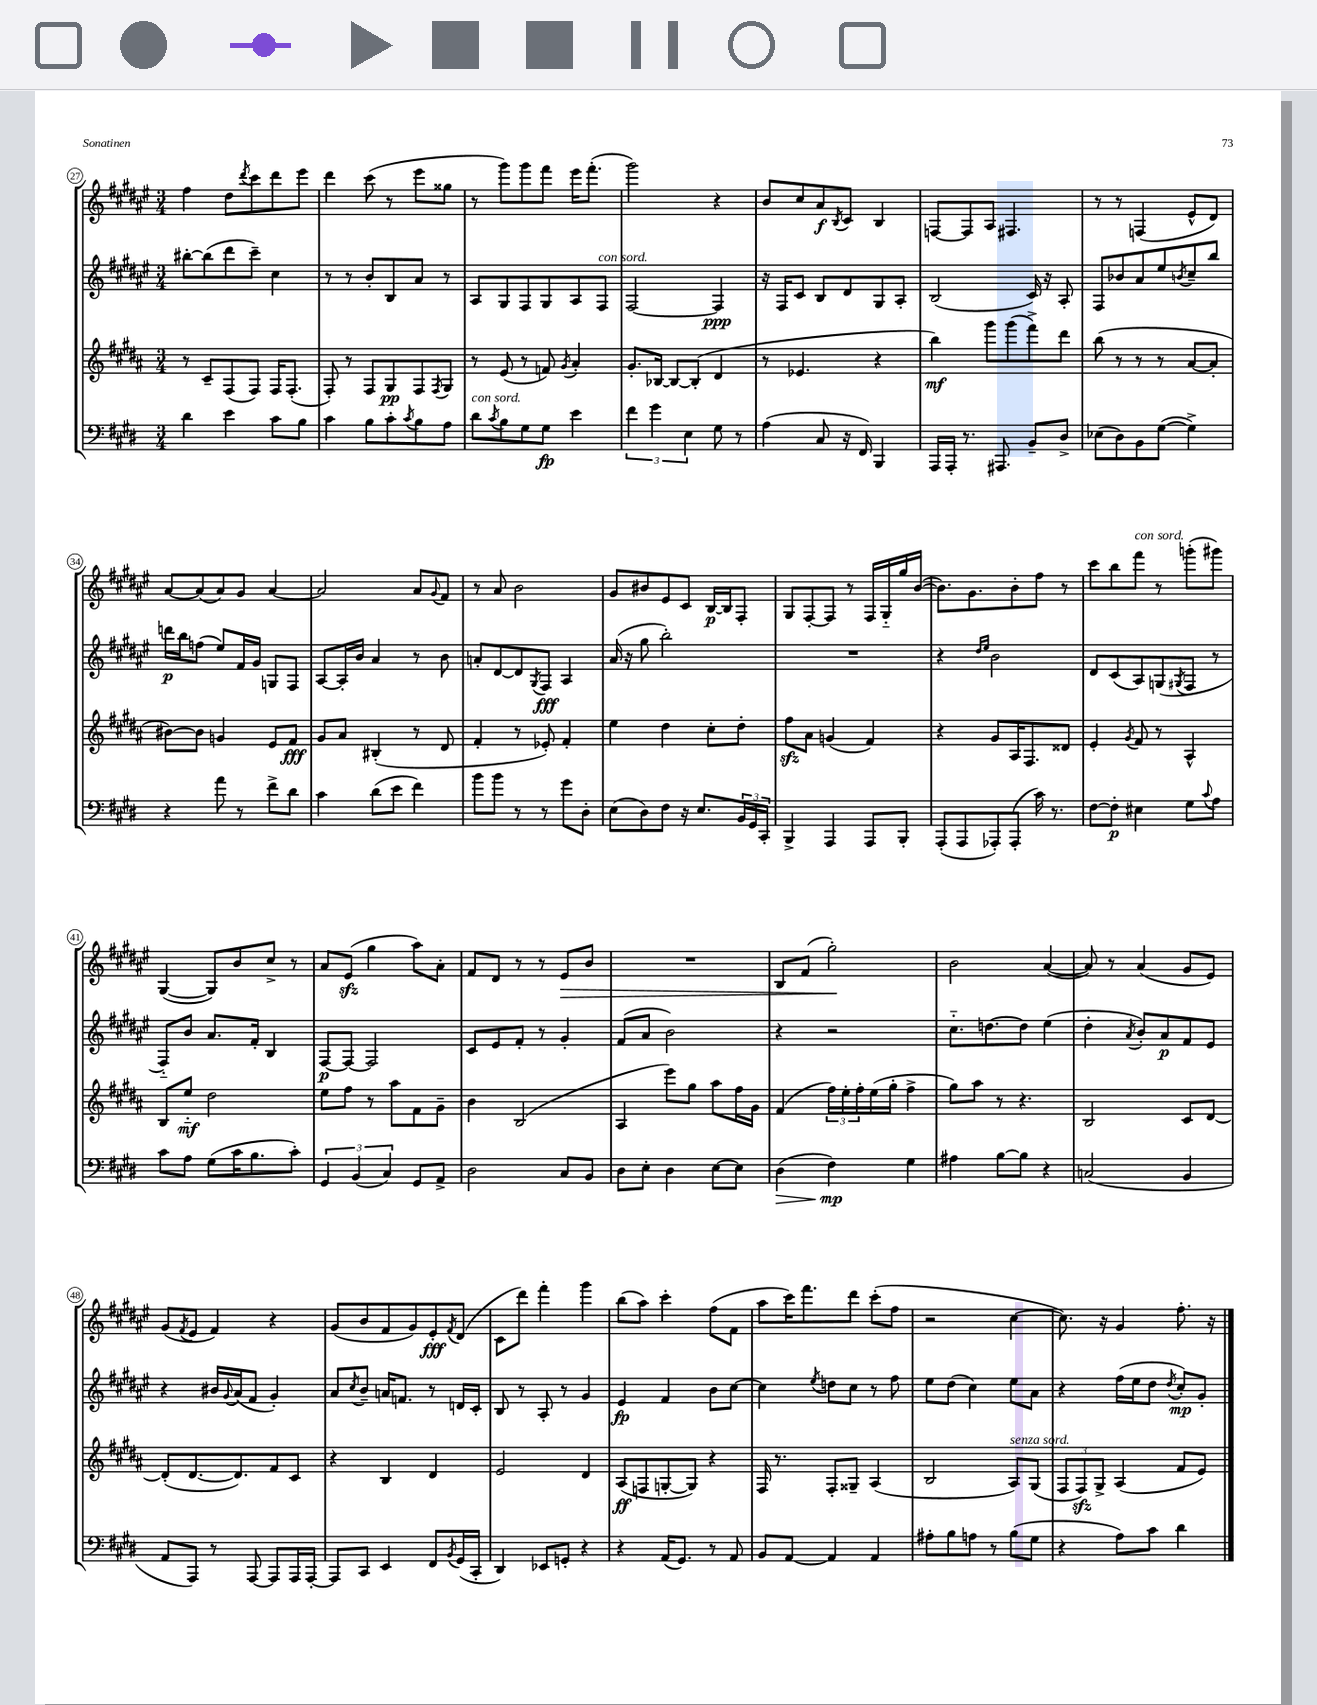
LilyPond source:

<<
\new StaffGroup <<
\new Staff = "s0" {
    \clef treble \key fis \major \numericTimeSignature \time 3/4
    fis''4 dis''8 \acciaccatura { dis'''8 } cis'''8 dis'''8 eis'''8 |
    dis'''4 cis'''8( r8 eis'''8 gisis''8 |
    r8 gis'''8) gis'''8 fis'''8 eis'''16 fis'''8.-.( |
    gis'''2) r4 |
    b'8 cis''8 ais'8\f \acciaccatura { b8 } cis'8 b4 |
    f8~ f8 ais8 fis4. |
    r8 r8 f4( eis'8-^ dis'8) |
    ais'8~ ais'8( ais'8) gis'8 ais'4~ |
    ais'2 ais'8 \appoggiatura { gis'8 } fis'8 |
    r8 ais'8 b'2 |
    gis'8 bis'8 eis'8 cis'8 b16~\p b16 fis8-. |
    gis8 fis8~-. fis8 r8 fis16 gis16-_ gis''16 b'16~( |
    b'8.) gis'8. b'8-. fis''8 r8 |
    cis'''8 b''8 fis'''8^\markup { \italic "con sord." } r8 g'''8-.( gis'''8) |
    gis4~( gis8) b'8 cis''8-> r8 |
    ais'8 eis'8\sfz( gis''4 ais''8) ais'8-. |
    fis'8 dis'8 r8 r8 eis'8\> b'8 |
    R2. |
    b8 fis'8( gis''2-.\!) |
    b'2 ais'4~( |
    ais'8) r8 ais'4( gis'8 eis'8) |
    gis'8( \acciaccatura { fis'8 } eis'8 fis'4) r4 |
    gis'8( b'8 fis'8 gis'8) eis'8-.\fff \acciaccatura { fis'8 } dis'8( |
    cis'8 dis'''8) fis'''4-. gis'''4 |
    b''8( ais''8) cis'''4-. fis''8( fis'8 |
    ais''8 cis'''16) fis'''8. dis'''8 cis'''8-.( fis''8 |
    r2 cis''4~ |
    cis''8.) r16 gis'4 fis''8.-. r16 \bar "|." |
}
\new Staff = "s1" {
    \clef treble \key fis \major \numericTimeSignature \time 3/4
    bis''8~-. bis''8( dis'''8 cis'''8--) cis''4 |
    r8 r8 b'8-. b8 ais'8 r8 |
    ais8 gis8 fis8 gis8 ais8 fis8^\markup { \italic "con sord." } |
    fis2~ fis4\ppp |
    r16 fis16 cis'8 b8 dis'8 gis8 ais8-. |
    b2( cis'16) r16 ais8-. |
    fis8 bes'8 ais'8 eis''8 \acciaccatura { b'8 } cis''8-- b''8 |
    d'''16\p b''16 f''8( eis''8) fis'16 gis'16 g8 fis8 |
    ais8~ ais16-. b'16 ais'4 r8 b'8 |
    a'8-. dis'8~ dis'8 \acciaccatura { gis8 } fis8\fff ais4 |
    ais'16( r16 gis''8 b''2-.) |
    R2. |
    r4 \grace { dis''16 eis''16 } b'2 |
    dis'8 cis'8( ais8) g8( \acciaccatura { gis8 } fis8 r8 |
    fis8-_) b'8 ais'8. fis'16-. b4 |
    fis8~\p fis8~ fis2 |
    cis'8 eis'8 fis'8-. r8 gis'4-. |
    fis'8( ais'8 b'2) |
    r4 r2 |
    cis''8.-_ d''8.~ d''8 eis''4( |
    dis''4-. \acciaccatura { ais'8 } b'8-.) ais'8\p fis'8 eis'8 |
    r4 bis'16 \appoggiatura { gis'8 } ais'16( fis'8 gis'4-.) |
    ais'8 \acciaccatura { cis''8 } b'8-- a'16 f'8. r8 d'16 cis'16-. |
    b8 r8 ais8-. r8 gis'4 |
    eis'4\fp fis'4 b'8 cis''8~ |
    cis''4 \acciaccatura { eis''8 } d''8 cis''8 r8 fis''8 |
    eis''8 dis''8( cis''4) eis''8 ais'8 |
    r4 fis''16( eis''16 dis''8 \acciaccatura { dis''8 } cis''8-.\mp) gis'8-. \bar "|." |
}
\new Staff = "s2" {
    \clef treble \key b \major \numericTimeSignature \time 3/4
    r8 cis'8-- fis8( fis8) fis16 fis8.-.( |
    fis8-.) r8 fis8 gis8\pp fis8 \acciaccatura { fis8 } gis8 |
    r8 e'8( r8 f'8) \acciaccatura { gis'8 } ais'4-. |
    gis'8.-. bes16~ bes8~ bes8-.( dis'4 |
    r8 ees'4. r4 |
    b''4\mf) gis'''8 gis'''8( fis'''8->) dis'''8 |
    b''8( r8 r8 r8 ais'8~ ais'8-. |
    bis'8~) bis'8 g'4 e'8 fis'8\fff |
    gis'8 ais'8 bis4-.( r8 dis'8 |
    fis'4-. r8 ees'8-.) fis'4-. |
    e''4 dis''4 cis''8-. dis''8-. |
    fis''8\sfz ais'8 g'4( fis'4) |
    r4 gis'8 ais16 fis8. disis'8 |
    e'4-. \acciaccatura { gis'8 } fis'8 r8 ais4-^ |
    b8 e''8-_\mf dis''2 |
    e''8 fis''8 r8 ais''8 fis'8 gis'8-- |
    b'4 b2( |
    ais4 e'''8) gis''8 ais''8 fis''16 gis'16 |
    fis'4( \tuplet 3/2 { fis''16) e''16-. fis''16-. } e''16( gis''16-. fis''4-> |
    gis''8) ais''8 r8 r4. |
    b2 cis'8 dis'8~ |
    dis'8-.( dis'8.~ dis'8.) fis'8 cis'8 |
    r4 b4 dis'4 |
    e'2 dis'4 |
    ais8\ff( f8 g8~-. g8) r4 |
    fis16 r8. fis8-. gisis8-- ais4( |
    b2 ais8^\markup { \italic "senza sord." }) gis8( |
    \tuplet 3/2 { fis8 fis8\sfz) gis8-> } ais4( fis'8 e'8) \bar "|." |
}
\new Staff = "s3" {
    \clef bass \key e \major \numericTimeSignature \time 3/4
    dis'4 e'4 cis'8 b8 |
    cis'4 b8 cis'8-. \acciaccatura { cis'8 } b8 a8 |
    dis'8^\markup { \italic "con sord." } \acciaccatura { cis'8 } b8 gis8 gis8\fp e'4 |
    \tuplet 3/2 { fis'4 gis'4 e4 } gis8 r8 |
    a4( cis8 r16 fis,16) b,,4 |
    a,,16 a,,16-. r8. ais,,8. b,8-- dis8-> |
    ees8( dis8) b,8 gis8~( gis4->) |
    r4 a'8 r8 fis'8-> dis'8 |
    cis'4 dis'8( e'8 fis'4) |
    b'8 b'8 r8 r8 gis'8 dis8-. |
    e8( dis8) fis8 r16 e8. \tuplet 3/2 { b,16 gis,16 cis,16-. } |
    b,,4-> a,,4 a,,8 b,,8-. |
    a,,8-.( a,,8 aes,,8-.) aes,,8-.( cis'16) r8. |
    fis8~ fis8-.\p eis4 gis8 \appoggiatura { cis'8 } a8 |
    cis'8 a8 gis8( cis'16 b8. cis'8-.) |
    \tuplet 3/2 { gis,4 b,4( cis4) } gis,8 a,8-> |
    dis2 cis8 b,8 |
    dis8 e8-. dis4 e8~ e8 |
    dis4\>( fis4\mp\!) gis4 |
    ais4 b8~ b8 r4 |
    c2( b,4 |
    a,8 a,,8) r8 a,,8~ a,,8 a,,16 a,,16~-. |
    a,,8 cis,8 e,4 fis,8 \acciaccatura { b,8 } gis,16( cis,16-. |
    dis,4) ees,8 g,8-. r4 |
    r4 a,16( gis,8.) r8 a,8 |
    b,8 a,8~ a,4 a,4 |
    ais8-. b8 a8 r8 b8( gis8 |
    r4 a8) cis'8 dis'4 \bar "|." |
}
>>
>>
\layout { \context { \Score currentBarNumber = #27 \override BarNumber.stencil = #(make-stencil-circler 0.1 0.3 ly:text-interface::print) } }
